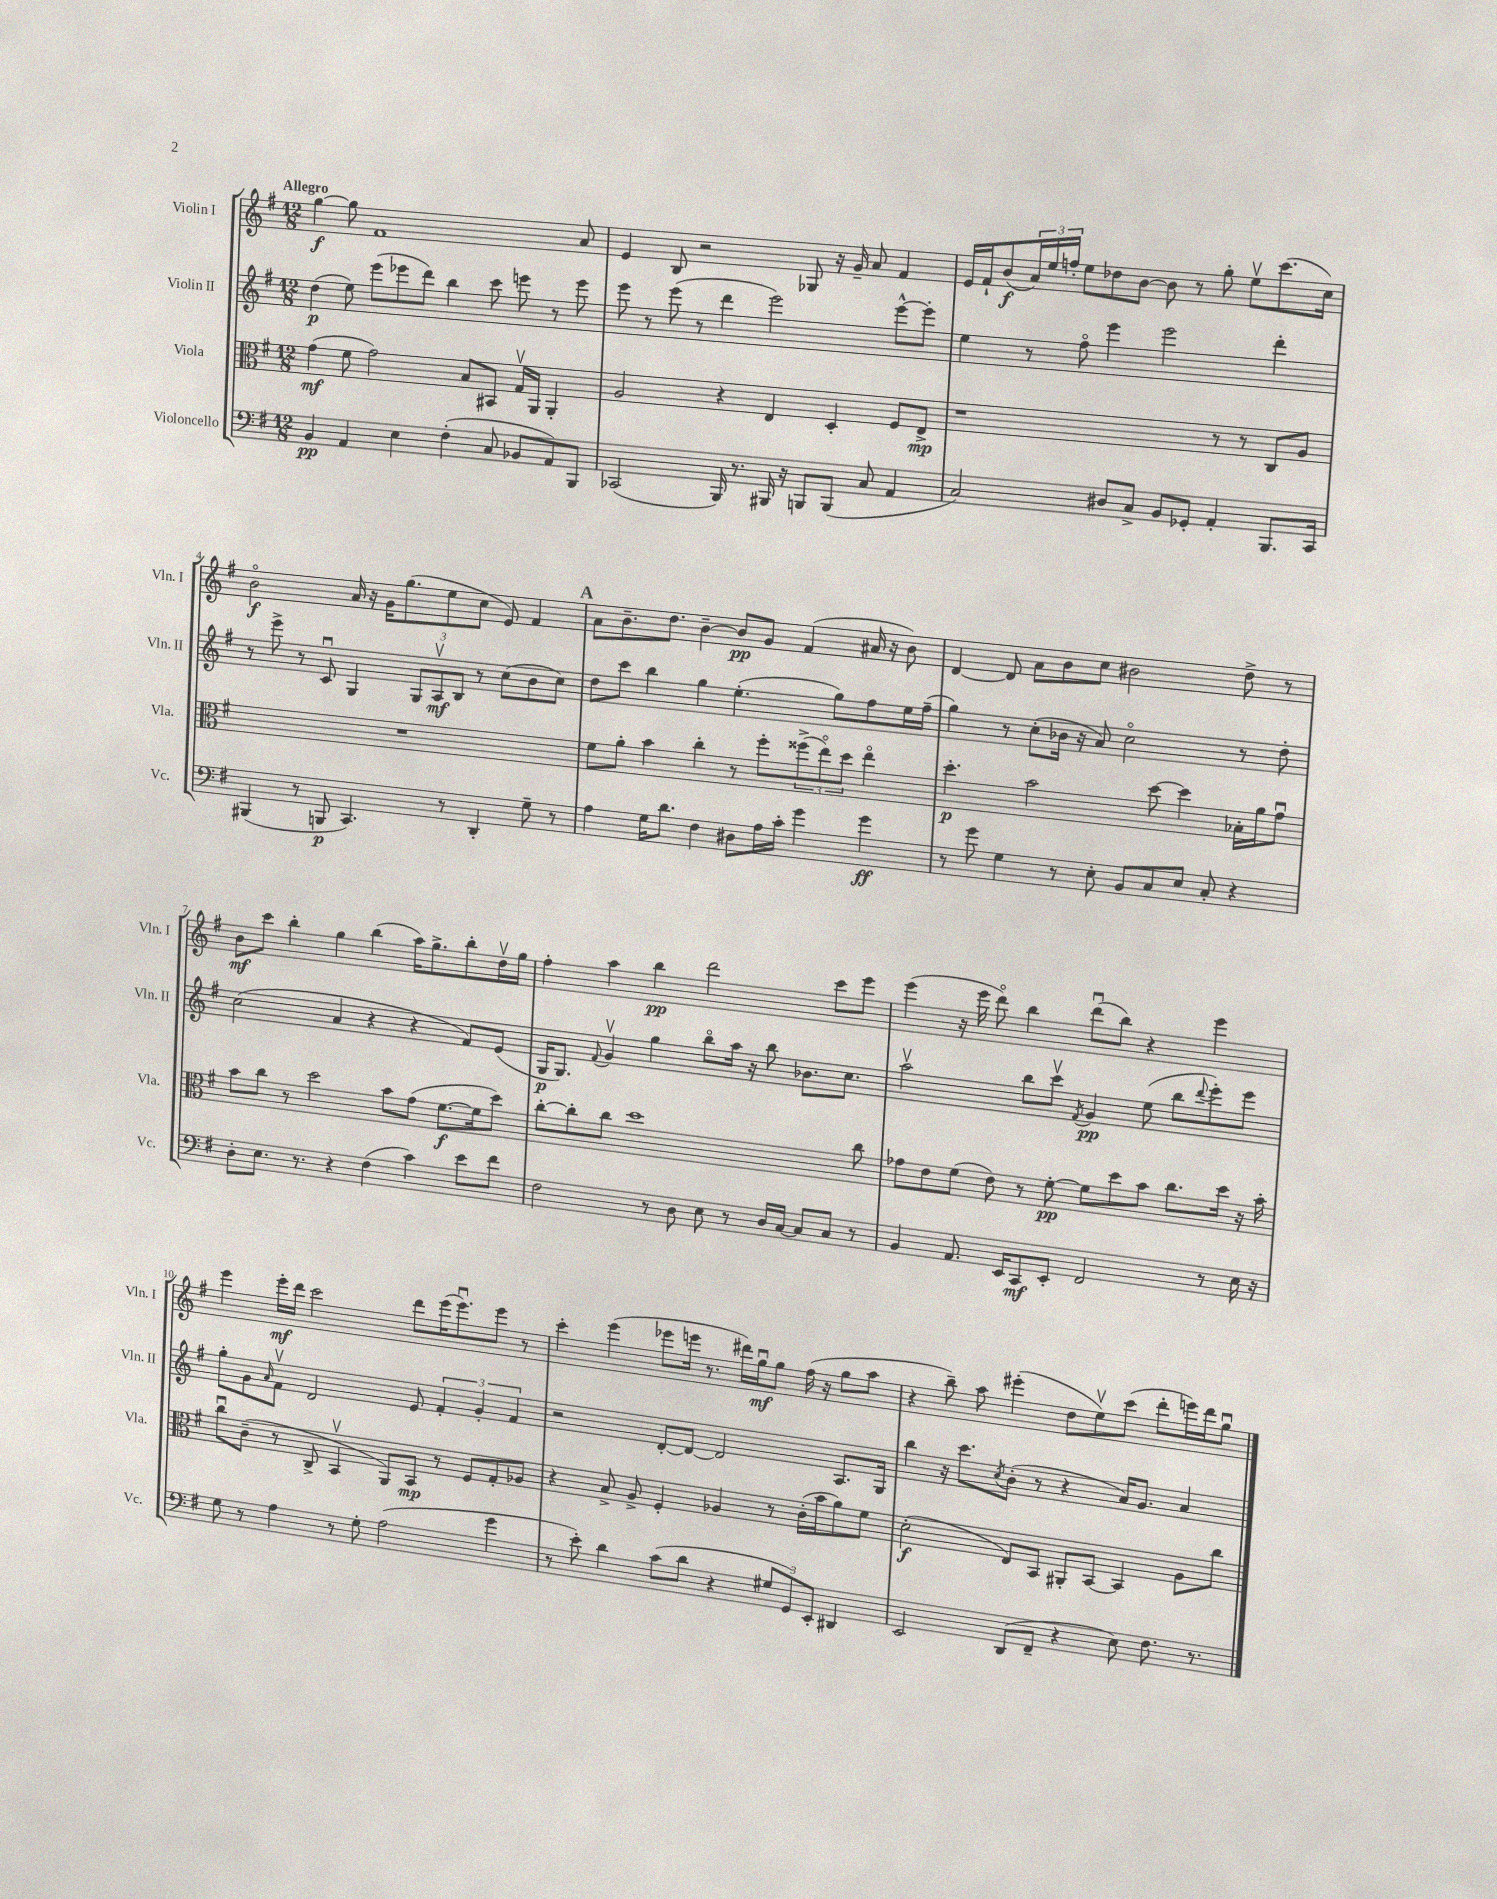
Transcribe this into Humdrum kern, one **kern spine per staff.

**kern	**dynam	**kern	**dynam	**kern	**dynam	**kern	**dynam
*part4	*part4	*part3	*part3	*part2	*part2	*part1	*part1
*staff4	*staff4	*staff3	*staff3	*staff2	*staff2	*staff1	*staff1
*I"Violoncello	*	*I"Viola	*	*I"Violin II	*	*I"Violin I	*
*I'Vc.	*	*I'Vla.	*	*I'Vln. II	*	*I'Vln. I	*
*clefF4	*	*clefC3	*	*clefG2	*	*clefG2	*
*k[f#]	*	*k[f#]	*	*k[f#]	*	*k[f#]	*
*M12/8	*	*M12/8	*	*M12/8	*	*M12/8	*
=1	=1	=1	=1	=1	=1	=1	=1
!	!	!	!	!	!	!LO:TX:a:B:t=Allegro	!
4BB/	pp	(4g\	mf	(4dd\	p	[4gg\	f
4AA/	.	8f#\	.	8ee\)	.	8gg\]	.
.	.	2g\)	.	(8eee\L	.	1f#	.
4E\	.	.	.	8eee-X\	.	.	.
.	.	.	.	8ddd\J)	.	.	.
(4F#'\	.	.	.	4bb\	.	.	.
.	.	8B/L	.	.	.	.	.
8C/	.	8BB#X/J	.	8ccc\	.	.	.
8BB-X/L	.	16Gv/LL	.	8eeen\	.	.	.
.	.	16AA/JJ	.	.	.	.	.
8AA/)	.	4AA'/	.	8r	.	.	.
8BBB/J	.	.	.	8eee\	.	8a/	.
=2	=2	=2	=2	=2	=2	=2	=2
(2CC-X/	.	2A/	.	8eee\	.	4e/	.
.	.	.	.	8r	.	.	.
.	.	.	.	(8eee\	.	8B/	.
.	.	.	.	8r	.	2r	.
16BBB/)	.	4r	.	4ddd\	.	.	.
8.r	.	.	.	.	.	.	.
16BBB#X/	.	4E/	.	2eee\)	.	.	.
16r	.	.	.	.	.	.	.
8BBBn/L	.	.	.	.	.	8G-X/	.
(8BBB/J	.	4D'/	.	.	.	16r	.
.	.	.	.	.	.	16g~/	.
8C/	.	.	.	.	.	8a/	.
4AA/	.	8F#/L	.	[8eee^^\L	.	4f#/	.
.	.	8E^/J	mp	8eee'\J]	.	.	.
=3	=3	=3	=3	=3	=3	=3	=3
2C/)	.	1r	.	4ee\	.	16e/LL	.
.	.	.	.	.	.	16f#`/J	.
.	.	.	.	.	.	(8b/	f
.	.	.	.	8r	.	24a/L)	.
.	.	.	.	.	.	24ee/	.
.	.	.	.	.	.	24ffn'/JJ	.
.	.	.	.	8ff#\	.	8ee\L	.
8D#X/L	.	.	.	4eee\	.	8dd-X\	.
8C^/J	.	.	.	.	.	[8b\J	.
8BB/L	.	.	.	2eee\	.	8b\]	.
8GG-X'/J	.	.	.	.	.	8r	.
4AA'/	.	8r	.	.	.	8gg'\	.
.	.	8r	.	.	.	8eev\L	.
8.BBB/L	.	8C/L	.	4ddd'\	.	(8.ccc\	.
.	.	8A/J	.	.	.	.	.
16CC/Jk	.	.	.	.	.	16cc\Jk)	.
!!LO:LB:g=z
=4	=4	=4	=4	=4	=4	=4	=4
(4BBB#X/	.	1.r	.	8r	.	2b\	f
.	.	.	.	8eee^\	.	.	.
8r	.	.	.	8r	.	.	.
8BBBn/	p	.	.	8cu/	.	.	.
4.CC/)	.	.	.	4G/	.	16a/	.
.	.	.	.	.	.	16r	.
.	.	.	.	.	.	16g\KL	.
.	.	.	.	.	.	(8.gg\	.
.	.	.	.	12G/L	.	.	.
.	.	.	.	12Av/	mf	.	.
8r	.	.	.	.	.	8ee\	.
.	.	.	.	12B/J	.	.	.
4DD'/	.	.	.	8r	.	8cc\J	.
.	.	.	.	(8cc\L	.	8e/)	.
8G~\	.	.	.	8b\	.	4f#/	.
8r	.	.	.	8cc\J)	.	.	.
!!LO:REH:place=s1:t=A
=5	=5	=5	=5	=5	=5	=5	=5
4A\	.	8f#\L	.	8dd\L	.	8a\L	.
.	.	8a'\J	.	8ccc\J	.	8.b~\	.
16G\KL	.	4b\	.	4bb\	.	.	.
8.d\J	.	.	.	.	.	8.dd\J	.
4F#\	.	4cc'\	.	4gg\	.	[4b~\	.
8D#X\L	.	8r	.	(4.ee'\	.	8b/L]	pp
16A\L	.	8ff#'\L	.	.	.	8g/J	.
16c'\JJ	.	.	.	.	.	.	.
4g\	.	(12ff##X^\	.	.	.	(4f#/	.
.	.	12ee\)	.	.	.	.	.
.	.	.	.	8gg\L)	.	.	.
.	.	12dd\J	.	.	.	.	.
4g\	ff	4ee\	.	8ff#\	.	16a#X/	.
.	.	.	.	.	.	16r	.
.	.	.	.	16ee\L	.	8b\)	.
.	.	.	.	(16ff#~\JJ	.	.	.
=6	=6	=6	=6	=6	=6	=6	=6
8r	.	4.dd'\	p	4gg\)	.	[4d/	.
8g\	.	.	.	.	.	.	.
4G\	.	.	.	8r	.	8d/]	.
.	.	2b\	.	(8cc'\L	.	8a\L	.
8r	.	.	.	16b-X\Jk	.	8b\	.
.	.	.	.	16r	.	.	.
8E'\	.	.	.	8a/)	.	8cc\J	.
8BB/L	.	.	.	2cc\	.	2b#X\	.
8C/	.	[8dd\	.	.	.	.	.
8E/J	.	4dd\]	.	.	.	.	.
8C'/	.	.	.	.	.	.	.
4r	.	16B-X'\LL	.	8r	.	8dd^\	.
.	.	16a\J	.	.	.	.	.
.	.	8gu\J	.	8dd'\	.	8r	.
!!LO:LB:g=z
=7	=7	=7	=7	=7	=7	=7	=7
8D'\L	.	8b\L	.	(2cc\	.	8b\L	mf
8.E\J	.	8cc\J	.	.	.	8ccc\J	.
.	.	8r	.	.	.	4bb'\	.
8.r	.	.	.	.	.	.	.
.	.	2dd\	.	.	.	.	.
4r	.	.	.	4a/	.	4gg\	.
(4F#\	.	.	.	4r	.	(4bb\	.
.	.	8b\L	.	.	.	.	.
4c\)	.	(8g\J	.	4r	.	16aa\KL)	.
.	.	.	.	.	.	8.gg^\	.
.	.	[8.f#\L	f	.	.	.	.
8e\L	.	.	.	8f#/L)	.	8bb'\	.
.	.	16f#\k]	.	.	.	.	.
8f#\J	.	8dd\J)	.	(8e/J	.	16ddv\L	.
.	.	.	.	.	.	16gg\JJ	.
=8	=8	=8	=8	=8	=8	=8	=8
2F#\	.	[8cc'\L	.	16G/KL	p	4ff#'\	.
.	.	.	.	8.G/J)	.	.	.
.	.	8cc'\]	.	.	.	.	.
.	.	.	.	8qqf#/	.	.	.
.	.	8cc\J	.	4gv/	.	4aa\	.
.	.	1dd	.	.	.	.	.
8r	.	.	.	4gg\	.	4bb\	pp
8D\	.	.	.	.	.	.	.
8E\	.	.	.	8bb\L	.	2ddd\	.
8r	.	.	.	16aa\Jk	.	.	.
.	.	.	.	16r	.	.	.
16D/LL	.	.	.	8bb\	.	.	.
[16C/JJ	.	.	.	.	.	.	.
8C/L]	.	.	.	8.b-X\L	.	.	.
8C/J	.	.	.	.	.	8ccc\L	.
.	.	.	.	8.cc\J	.	.	.
8r	.	8cc\	.	.	.	8eee\J	.
=9	=9	=9	=9	=9	=9	=9	=9
4BB/	.	8g-X\L	.	2aav\	.	(4eee\	.
.	.	8e\	.	.	.	.	.
8.AA/	.	(8f#\J	.	.	.	16r	.
.	.	.	.	.	.	16eee\	.
.	.	8e\)	.	.	.	8ddd\)	.
16EE/KL	.	.	.	.	.	.	.
8CC/	mf	8r	.	8bb\L	.	4bb\	.
8EE'/J	.	[8f#'\	pp	8cccv\J	.	.	.
.	.	.	.	8qf#/	.	.	.
2FF#/	.	8f#\L]	.	4g/	pp	(8dddu\L	.
.	.	8dd\	.	.	.	8bb\J)	.
.	.	8b\J	.	(8ee\	.	4r	.
.	.	8.cc\L	.	8bb\L	.	.	.
.	.	.	.	8qqddd/	.	.	.
8r	.	.	.	8eee'\)	.	4eee\	.
.	.	16dd\Jk	.	.	.	.	.
16E\	.	16r	.	8eee\J	.	.	.
16r	.	16b'\	.	.	.	.	.
!!LO:LB:g=z
=10	=10	=10	=10	=10	=10	=10	=10
8G\	.	8ccu\L	.	8gg'\L	.	4eee\	.
8r	.	(8c~\J	.	8g\	.	.	.
.	.	.	.	16qqa/	.	.	.
4A\	.	8r	.	8f#v\J	.	16eee'\LL	mf
.	.	.	.	.	.	16ddd\JJ	.
.	.	8C^/	.	2d/	.	2ccc\	.
8r	.	4BBv/	.	.	.	.	.
8G'\	.	.	.	.	.	.	.
(2A\	.	8AA/L)	.	.	.	.	.
.	.	8BB/J	mp	8e/	.	8ddd\L	.
.	.	8r	.	6f#'/	.	(16eee\K	.
.	.	.	.	.	.	8.eeeu\)	.
.	.	8F#/L	.	.	.	.	.
.	.	.	.	6g'/	.	.	.
4g\	.	8G'/	.	.	.	8eee\J	.
.	.	.	.	6f#/	.	.	.
.	.	8A-X/J	.	.	.	8r	.
=11	=11	=11	=11	=11	=11	=11	=11
8r	.	4r	.	2r	.	4ccc'\	.
8e'\)	.	.	.	.	.	.	.
4d\	.	8B^/	.	.	.	(4eee\	.
.	.	8A^/	.	.	.	.	.
(8c\L	.	4F#'/	.	[8d'/L	.	8eee-X\L	.
8d\J	.	.	.	8d/J_	.	16eeen\Jk	.
.	.	.	.	.	.	8.r	.
4r	.	4A-X/	.	2d/]	.	.	.
.	.	.	.	.	.	16ddd#X\LL)	.
.	.	.	.	.	.	16ggu\J	mf
12G#X/L	.	8r	.	.	.	8gg\J	.
12GG/)	.	.	.	.	.	.	.
.	.	(16c'\LL	.	.	.	(16ff#\	.
12EE'/J	.	.	.	.	.	.	.
.	.	16b\J	.	.	.	16r	.
4DD#X/	.	8a\)	.	8.A/L	.	8gg\L	.
.	.	8f#\J	.	.	.	8aa\J	.
.	.	.	.	16G/Jk	.	.	.
=12	=12	=12	=12	=12	=12	=12	=12
2EE/	.	(2d'\	f	4bb\	.	4r	.
.	.	.	.	16r	.	8bb~\)	.
.	.	.	.	8.ccc\L	.	.	.
.	.	.	.	.	.	8aa\	.
.	.	.	.	8qcc/	.	.	.
(8DD/L	.	8E/L)	.	(8b'\J	.	(4eee#X'\	.
8FF#~/J	.	8BB/J	.	8r	.	.	.
4r	.	8AA#X'/L	.	4r	.	8dd\L	.
.	.	[8BB/J	.	.	.	8eev\)	.
8E\)	.	4BB/]	.	16a/KL)	.	(8ccc\J	.
.	.	.	.	8.g/J	.	.	.
8.F#\	.	.	.	.	.	8ddd'\L	.
.	.	8A\L	.	4a/	.	16eeen\L)	.
8.r	.	.	.	.	.	16ddd\J	.
.	.	8cc\J	.	.	.	8ggu\J	.
==	==	==	==	==	==	==	==
*-	*-	*-	*-	*-	*-	*-	*-
